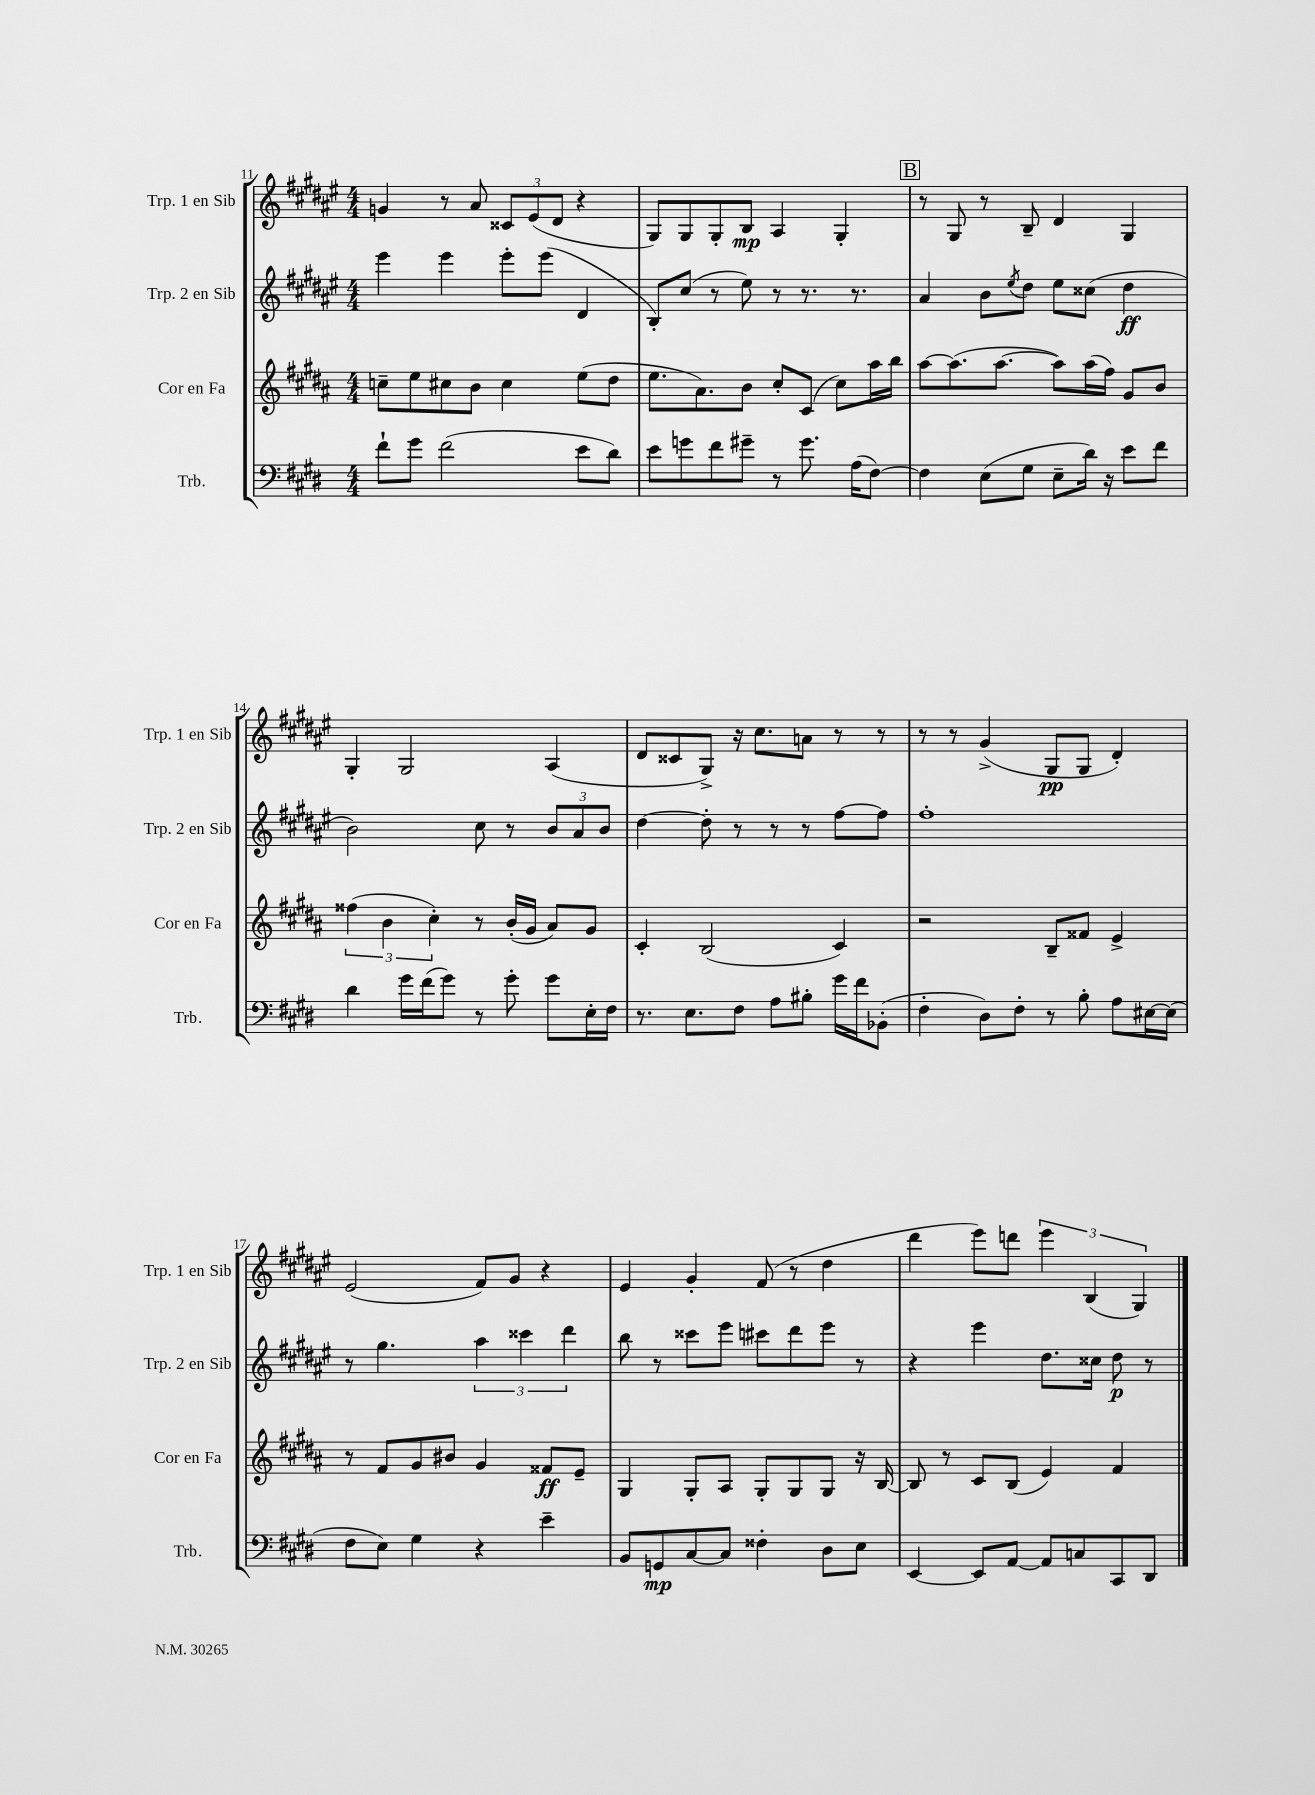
<<
\new StaffGroup <<
\new Staff = "s0" \with { instrumentName = "Trp. 1 en Sib" shortInstrumentName = "Trp. 1 en Sib" } {
    \clef treble \key fis \major \numericTimeSignature \time 4/4
    g'4 r8 ais'8 \tuplet 3/2 { cisis'8 eis'8( dis'8 } r4 |
    gis8) gis8 gis8-. b8\mp ais4 gis4-. |
    \mark \markup { \box "B" } r8 gis8 r8 b8-- dis'4 gis4 |
    gis4-. gis2 ais4( |
    dis'8 cisis'8 gis8->) r16 cis''8. a'8 r8 r8 |
    r8 r8 gis'4->( gis8\pp gis8 dis'4-.) |
    eis'2( fis'8) gis'8 r4 |
    eis'4 gis'4-. fis'8( r8 dis''4 |
    dis'''4 eis'''8) d'''8 \tuplet 3/2 { eis'''4 b4( gis4) } \bar "|." |
}
\new Staff = "s1" \with { instrumentName = "Trp. 2 en Sib" shortInstrumentName = "Trp. 2 en Sib" } {
    \clef treble \key fis \major \numericTimeSignature \time 4/4
    eis'''4 eis'''4 eis'''8-. eis'''8( dis'4 |
    b8-.) cis''8( r8 eis''8) r8 r8. r8. |
    \mark \markup { \box "B" } ais'4 b'8 \acciaccatura { eis''8 } dis''8 eis''8 cisis''8( dis''4\ff |
    b'2) cis''8 r8 \tuplet 3/2 { b'8 ais'8 b'8 } |
    dis''4~ dis''8-. r8 r8 r8 fis''8~ fis''8 |
    fis''1-. |
    r8 gis''4. \tuplet 3/2 { ais''4 cisis'''4 dis'''4 } |
    b''8 r8 cisis'''8 eis'''8 cis'''8 dis'''8 eis'''8 r8 |
    r4 eis'''4 dis''8. cisis''16 dis''8\p r8 \bar "|." |
}
\new Staff = "s2" \with { instrumentName = "Cor en Fa" shortInstrumentName = "Cor en Fa" } {
    \clef treble \key b \major \numericTimeSignature \time 4/4
    c''8-- e''8 cis''8 b'8 cis''4 e''8( dis''8 |
    e''8. ais'8.) b'8 cis''8-. cis'8( cis''8) ais''16 b''16 |
    \mark \markup { \box "B" } ais''8~ ais''8.( ais''8.~ ais''8) ais''16( fis''16) gis'8 b'8 |
    \tuplet 3/2 { fisis''4( b'4 cis''4-.) } r8 b'16-.( gis'16 ais'8) gis'8 |
    cis'4-. b2( cis'4) |
    r2 b8-- fisis'8 e'4-> |
    r8 fis'8 gis'8 bis'8 gis'4 fisis'8\ff e'8-- |
    gis4 gis8-. ais8 gis8-. gis8 gis8 r16 b16~ |
    b8 r8 cis'8 b8( e'4) fis'4 \bar "|." |
}
\new Staff = "s3" \with { instrumentName = "Trb." shortInstrumentName = "Trb." } {
    \clef bass \key e \major \numericTimeSignature \time 4/4
    fis'8-! gis'8 fis'2( e'8 dis'8) |
    e'8 g'8 fis'8 gis'8-- r8 gis'8. a16( fis8~) |
    \mark \markup { \box "B" } fis4 e8( gis8 e8-- dis'16) r16 e'8 fis'8 |
    dis'4 gis'16 fis'16( gis'8) r8 gis'8-. gis'8 e16-. fis16 |
    r8. e8. fis8 a8 bis8-. gis'16 fis'16 bes,8-.( |
    fis4-. dis8) fis8-. r8 b8-. a8 eis16~ eis16( |
    fis8 e8) gis4 r4 e'4-- |
    b,8 g,8\mp cis8~ cis8 fisis4-. dis8 e8 |
    e,4~ e,8 a,8~ a,8 c8 cis,8 dis,8 \bar "|." |
}
>>
>>
\layout { \context { \Score currentBarNumber = #11 } }
